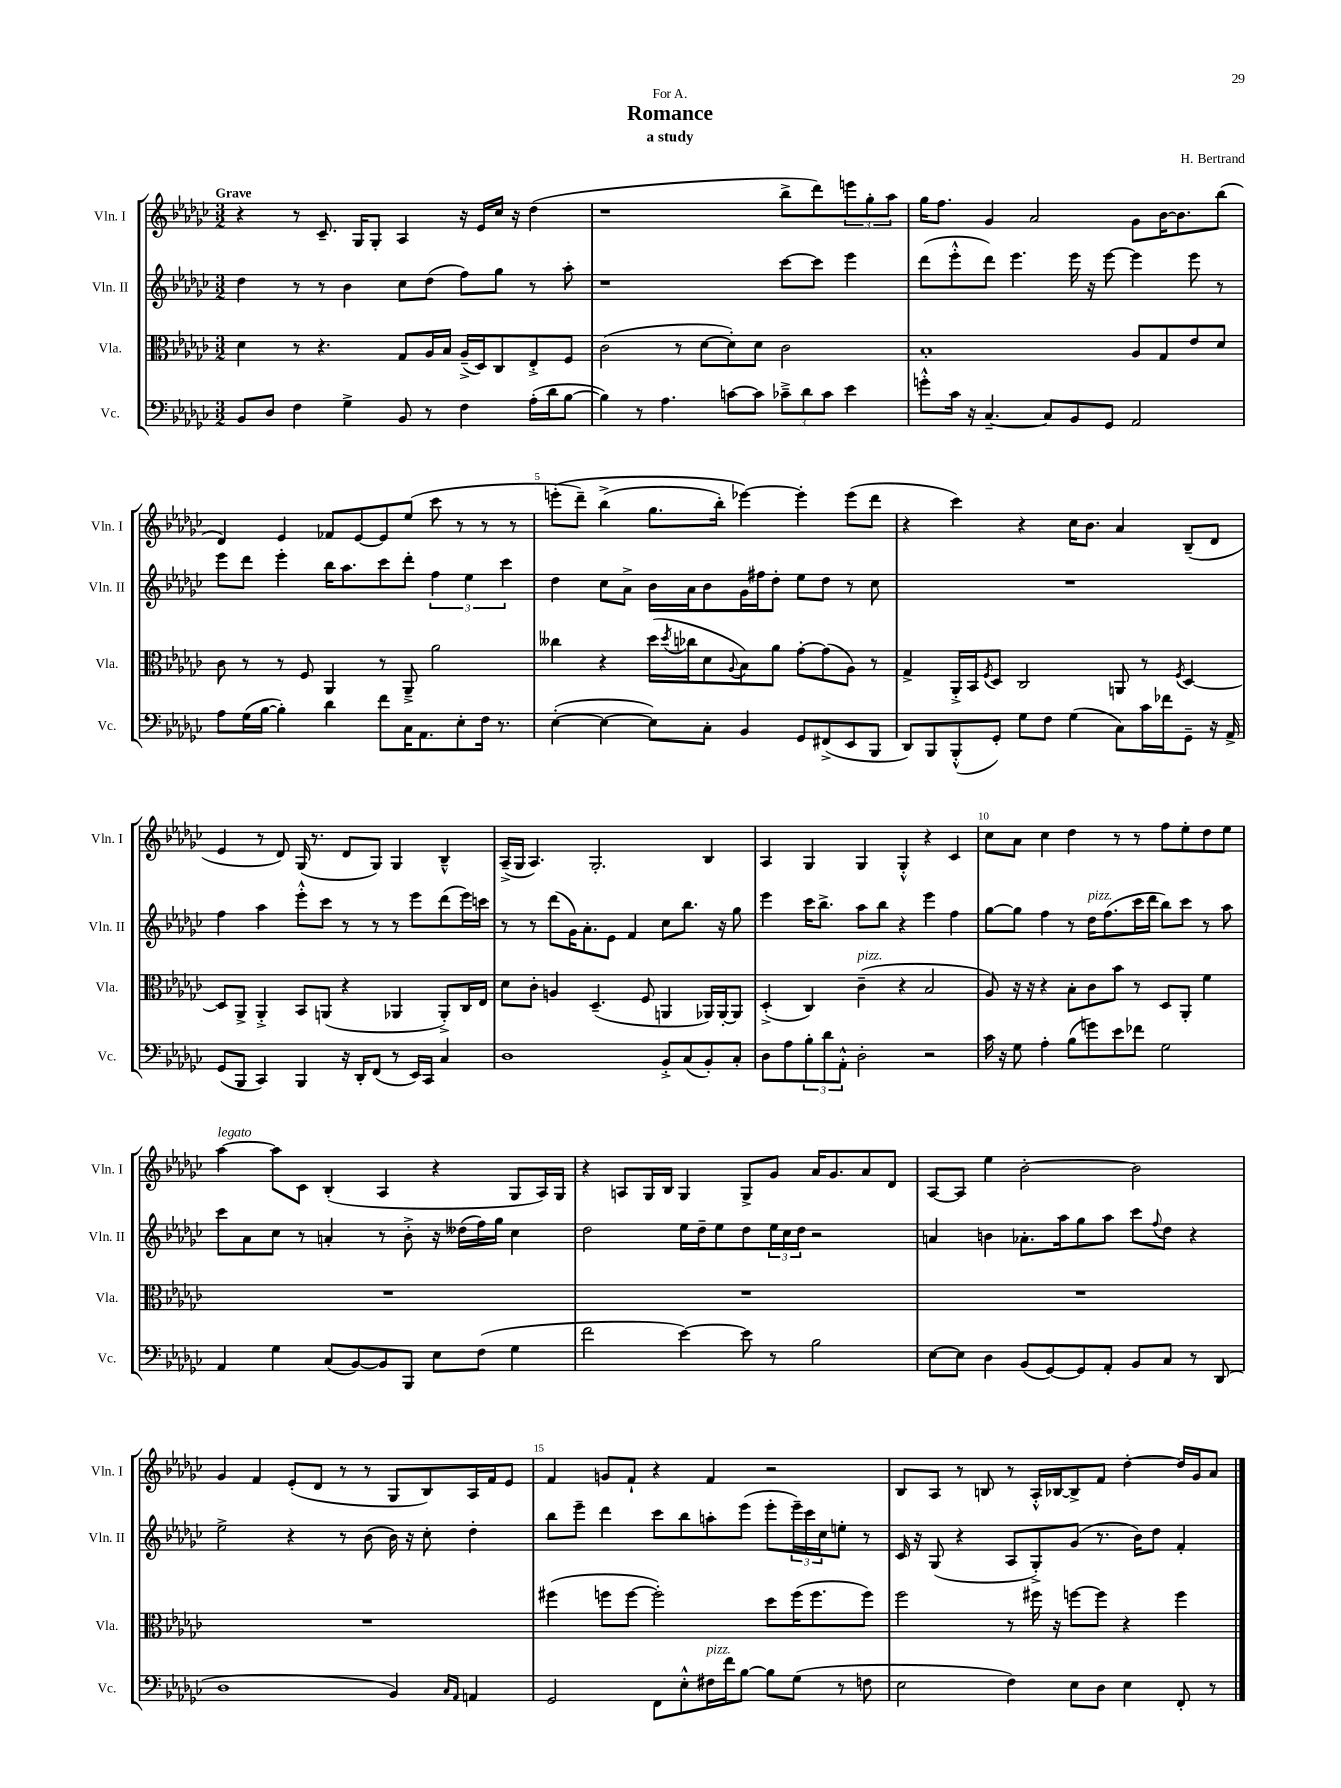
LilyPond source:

\header { title = "Romance" composer = "H. Bertrand" subtitle = "a study" dedication = "For A." }
<<
\new StaffGroup <<
\new Staff = "s0" \with { instrumentName = "Vln. I" shortInstrumentName = "Vln. I" } {
    \clef treble \key ges \major \numericTimeSignature \time 3/2 \tempo "Grave"
    r4 r8 ces'8.-- ges16 ges8-. aes4 r16 ees'16 ces''16 r16 des''4( |
    r1 bes''8-> des'''8) \tuplet 3/2 { e'''8 ges''8-. aes''8 } |
    ges''16 f''8. ges'4 aes'2 ges'8 bes'16~ bes'8. bes''8( |
    des'4) ees'4 fes'8 ees'8~ ees'8 ees''8( ces'''8 r8 r8 r8 |
    e'''8-.\( des'''8--) bes''4->( ges''8. bes''16-.) ees'''4~\) ees'''4-. ees'''8( des'''8 |
    r4 ces'''4) r4 ces''16 bes'8. aes'4 bes8--( des'8 |
    ees'4 r8 des'8) ges16( r8. des'8 ges8) ges4 bes4---^ |
    aes16--->( ges16 aes4.) ges2.-. bes4 |
    aes4 ges4 ges4 ges4-.-^ r4 ces'4 |
    ces''8 aes'8 ces''4 des''4 r8 r8 f''8 ees''8-. des''8 ees''8 |
    aes''4~^\markup { \italic "legato" } aes''8 ces'8 bes4-.( aes4 r4 ges8 aes16) ges16 |
    r4 a8 ges16 bes16 ges4 ges8-> ges'8 aes'16 ges'8. aes'8 des'8 |
    aes8~ aes8 ees''4 bes'2~-. bes'2 |
    ges'4 f'4 ees'8-.( des'8 r8 r8 ges8 bes8) aes16 f'16 ees'8 |
    f'4 g'8 f'8-! r4 f'4 r2 |
    bes8 aes8 r8 b8 r8 aes16-.-^ bes16~ bes8-> f'8 des''4~-. des''16 ges'16 aes'8 \bar "|." |
}
\new Staff = "s1" \with { instrumentName = "Vln. II" shortInstrumentName = "Vln. II" } {
    \clef treble \key ges \major \numericTimeSignature \time 3/2
    des''4 r8 r8 bes'4 ces''8 des''8( f''8) ges''8 r8 aes''8-. |
    r1 ces'''8~ ces'''8 ees'''4 |
    des'''8( ees'''8-.-^ des'''8) ees'''4. ees'''16 r16 ees'''8~ ees'''4 ees'''8 r8 |
    ees'''8 des'''8 ees'''4-. bes''16 aes''8. ces'''8 des'''8-. \tuplet 3/2 { f''4 ees''4 ces'''4 } |
    des''4 ces''8 aes'8-> bes'16 aes'16 bes'8 ges'16 fis''16 des''8-. ees''8 des''8 r8 ces''8 |
    R1. |
    f''4 aes''4 ees'''8-.-^ ces'''8 r8 r8 r8 ees'''8 des'''8( ees'''16) c'''16 |
    r8 r8 des'''8( ges'16) aes'8.-. ees'8 f'4 ces''8 bes''8. r16 ges''8 |
    ees'''4 ces'''16 bes''8.-> aes''8 bes''8 r4 ees'''4 f''4 |
    ges''8~ ges''8 f''4 r8 des''16^\markup { \italic "pizz." } f''8.( ces'''16 des'''16 bes''8) ces'''8 r8 aes''8 |
    ces'''8 aes'8 ces''8 r8 a'4-. r8 bes'8-.-> r16 deses''16( f''16) ges''16 ces''4 |
    des''2 ees''16 des''16-- ees''8 des''8 \tuplet 3/2 { ees''16 ces''16 des''16 } r2 |
    a'4 b'4 aes'8.-. aes''16 ges''8 aes''8 ces'''8 \appoggiatura { f''8 } des''8 r4 |
    ees''2-> r4 r8 bes'8( bes'16) r16 ces''8-. des''4-. |
    bes''8 ees'''8-- des'''4 ces'''8 bes''8 a''8-. ees'''8( ees'''8-. \tuplet 3/2 { ees'''16--) ces'''16 ces''16 } e''8-. r8 |
    ces'16 r16 ges8( r4 aes8 ges8-.->) ges'8( r8. bes'16) des''8 f'4-. \bar "|." |
}
\new Staff = "s2" \with { instrumentName = "Vla." shortInstrumentName = "Vla." } {
    \clef alto \key ges \major \numericTimeSignature \time 3/2
    des'4 r8 r4. ges8 aes16 bes16 aes16--->( des16) ces8 ees8-.-> f8 |
    ces'2( r8 des'8~ des'8-.) des'8 ces'2 |
    bes1-. aes8 ges8 ees'8 des'8 |
    ces'8 r8 r8 f8 aes,4 r8 aes,8---> aes'2 |
    ceses''4 r4 des''16( \acciaccatura { des''8 } ces''16 des'8 \appoggiatura { aes8 } bes8) aes'8 ges'8~-. ges'8( aes8) r8 |
    ges4-> aes,16-.-> bes,16 \acciaccatura { f8 } des8 ces2 a,8 r8 \acciaccatura { f8 } des4~ |
    des8 aes,8-> aes,4-.-> bes,8 a,8( r4 aes,4 aes,8-.->) ces16 ees16 |
    des'8 ces'8-. a4 des4.--( f8 a,4 aes,16) aes,16~-. aes,8 |
    des4-.->( ces4) ces'4--^\markup { \italic "pizz." }( r4 bes2 |
    aes8) r16 r16 r4 bes8-. ces'8 bes'8 r8 des8 aes,8-. f'4 |
    R1. |
    R1. |
    R1. |
    R1. |
    fis''4( f''8 f''8~ f''2-.) des''8 f''16( f''8. f''8) |
    f''2 r8 fis''16 r16 f''8~ f''8 r4 f''4 \bar "|." |
}
\new Staff = "s3" \with { instrumentName = "Vc." shortInstrumentName = "Vc." } {
    \clef bass \key ges \major \numericTimeSignature \time 3/2
    bes,8 des8 f4 ges4-> bes,8 r8 f4 aes16-.( des'16 bes8~ |
    bes4) r8 aes4. c'8~ c'8 \tuplet 3/2 { ces'8---> des'8 ces'8 } ees'4 |
    g'8-.-^ ces'16 r16 ces4.~-- ces8 bes,8 ges,8 aes,2 |
    aes8 ges16( bes16~ bes4-.) des'4 f'8 ces16 aes,8. ees8-. f16 r8. |
    ees4~-.( ees4~ ees8) ces8-. bes,4 ges,8 fis,8->( ees,8 bes,,8 |
    des,8) bes,,8 bes,,8-.-^( ges,8-.) ges8 f8 ges4( ces8) ces'16 fes'16 ges,8-- r16 aes,16-> |
    ges,8( bes,,8 ces,4) bes,,4 r16 des,16-. f,8( r8 ees,16) ces,16 ces4 |
    des1 bes,8-.-> ces8( bes,8-.) ces8-. |
    des8 aes8 \tuplet 3/2 { bes8-. des'8 aes,8-.-^ } des2-. r2 |
    ces'16 r16 ges8 aes4-. bes8( g'8) ees'8 fes'8 ges2 |
    aes,4 ges4 ces8( bes,8~) bes,8 bes,,8 ees8 f8( ges4 |
    f'2 ees'4~) ees'8 r8 bes2 |
    ees8~ ees8 des4 bes,8( ges,8~) ges,8 aes,8-. bes,8 ces8 r8 des,8( |
    des1 bes,4) \grace { ces16 aes,16 } a,4 |
    ges,2 f,8 ees8-.-^ fis16^\markup { \italic "pizz." } f'16 bes8~ bes8 ges8( r8 f8 |
    ees2 f4) ees8 des8 ees4 f,8-. r8 \bar "|." |
}
>>
>>
\layout { \context { \Score \override BarNumber.break-visibility = ##(#f #t #t) barNumberVisibility = #(every-nth-bar-number-visible 5) } }
